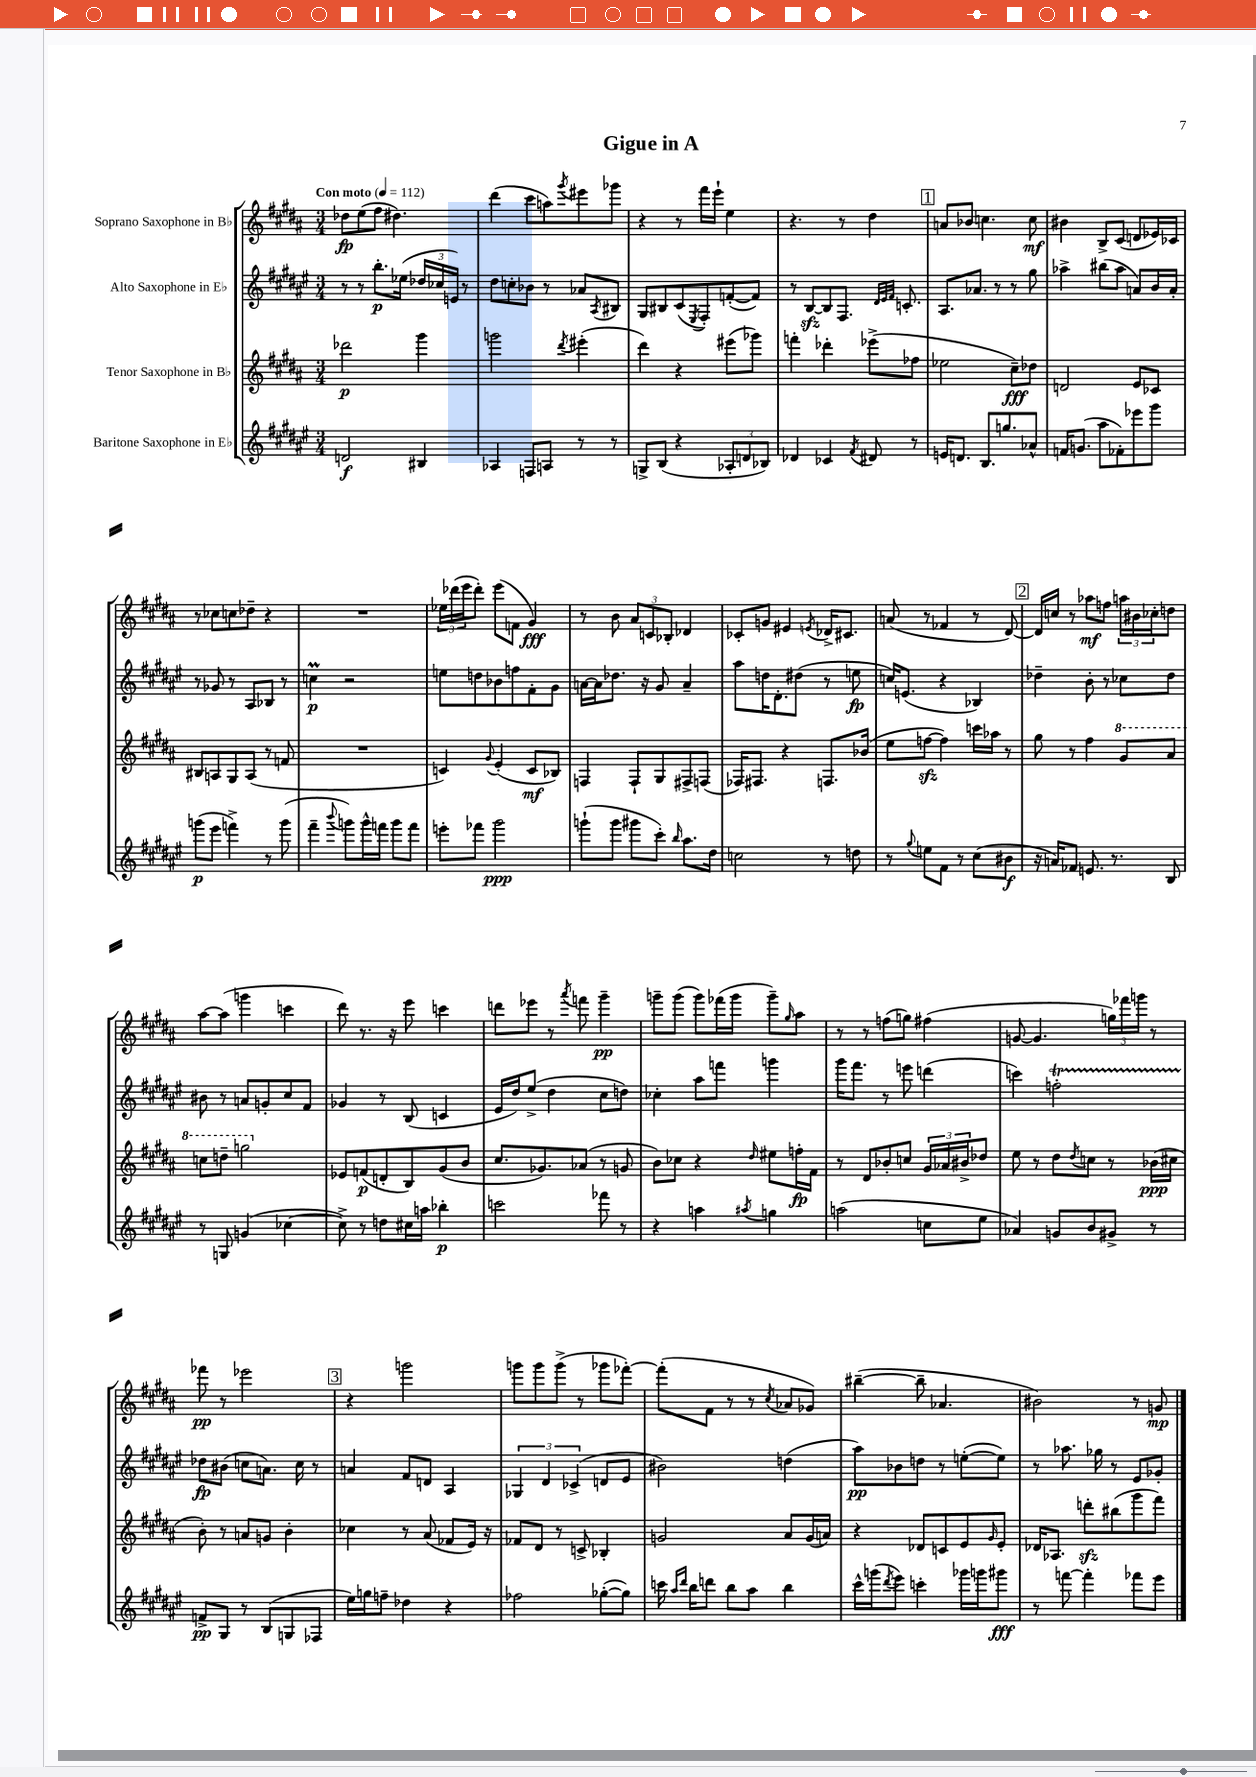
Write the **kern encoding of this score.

**kern	**kern	**kern	**kern
*staff4	*staff3	*staff2	*staff1
*clefG2	*clefG2	*clefG2	*clefG2
*k[f#c#g#d#a#e#]	*k[f#c#g#d#a#]	*k[f#c#g#d#a#e#]	*k[f#c#g#d#a#]
*M3/4	*M3/4	*M3/4	*M3/4
*MM112	*MM112	*MM112	*MM112
2d	2ddd-	8r	8dd-
.	.	8r	(8ee
.	.	8.bb'	8ff#
.	.	.	4.dd#)
.	.	(16ee-	.
4B#	4ggg#	24dd-	.
.	.	24cc-	.
.	.	24e)	.
.	.	8r	.
=	=	=	=
4A-	2ggg	8dd#	(4ddd#
.	.	8cc'	.
8F	.	8b-	8ccc#
8A	.	8r	8aa)
.	8qddd#	.	8qggg#
8r	(4eee#'	8a-	8eee#
.	.	8qA#	.
8r	.	8B#	8ggg-
=	=	=	=
8G^	4ddd#)	8G#	4r
(8B	.	8B#	.
4r	4r	(8c#	8r
.	.	8qE#	.
.	.	8F#')	16fff#
.	.	.	16eee`
12A-'	(8eee#	([8f'	4ee
12d	.	.	.
.	8ggg-)	8f])	.
12B-)	.	.	.
=	=	=	=
4d-	4fff'	8r	4.r
.	.	[8B	.
4c-	4ddd-'	8B]	.
.	.	8.F#	8r
8qf#	.	.	.
8d#	(8eee-^	.	4dd#
.	.	32qqd#	.
.	.	32qqe#	.
.	.	32qqf#	.
.	.	8.c'	.
8r	8ff-	.	.
=	=	=	=
16e	2ee-	8.A#	8a
8.d	.	.	.
.	.	.	8b-
.	.	8.a-	.
8.B	.	.	4.cc
.	.	8r	.
8.gg	.	.	.
.	8cc#~)	8r	.
8a-^^	8dd-	8gg#	8cc
=	=	=	=
16f	2d	4aa-^	4b#
(8.g	.	.	.
8aa#	.	(8bb#	8B^
8f-')	.	8aa-	(8c#
8eee-	8e	8a)	8d
8ggg#	8c-	16b	16e-)
.	.	16a'	16c-
=	=	=	=
(8ggg	8B#	8r	8r
8eee#	8A	8g-	8cc-
4fff^)	8G#	8r	8cc
.	(8A	8A#	8dd-~
8r	8r	8B-	4r
(8ggg	8f	8r	.
=	=	=	=
4fff#~	2.r	4cc	2.r
8qqbbb	.	.	.
8ggg)	.	2r	.
16ggg^^	.	.	.
16fff	.	.	.
8ggg	.	.	.
8fff	.	.	.
=	=	=	=
8eee'	4c)	8ee	24ee-
.	.	.	(24ddd-
.	.	.	24eee
8fff-	.	8dd	8ddd-')
.	8qqg#	.	.
2ggg#	(4e'	8b-	(8eee
.	.	8ff	8f
.	8c	8f#'	4g#)
.	8B-)	8g#	.
=	=	=	=
(8ggg`	4F	[16a	8r
.	.	16a]	.
8ggg	.	8.dd-	8b
8ggg#	8F`	.	12a#
.	.	16r	.
.	.	.	12c
8ccc#')	8G#	8g#	.
.	.	.	12B-'
16qqbb	.	.	.
8.aa#	8F#^	4a~	4d-
.	(8F	.	.
16dd#	.	.	.
=	=	=	=
2cc	16F-)	8aa#	8c-'
.	8.F#	.	.
.	.	16dd	8g
.	.	8.d#'	.
.	4r	.	4e#
.	.	(8dd#	.
.	.	.	8qe
8r	8.F	8r	16d-^
.	.	.	8.c#
8dd	.	8ee	.
.	(16b-	.	.
=	=	=	=
8r	8ee	16cc)	(8a
.	.	(8.e	.
8qqgg#	.	.	.
8ee	[8ff	.	8r
8f#	4ff])	4r	4f-
8r	.	.	.
(8cc#	16ccc	4B-)	8r
.	16aa-	.	.
8b#	8r	.	[8d#)
=	=	=	=
16r	8gg#	4dd-~	16d#]
16a)	.	.	16cc
8f-	8r	.	8r
8.e	4ff#	8b'	8aa-
.	.	8r	8ff
8.r	.	.	.
.	8gg#	8cc-	24aa
.	.	.	24b#
.	.	.	24cc-'
8B	8aa#	8dd-	8dd
=	=	=	=
8r	8ccc	8b#	[8aa#
8G	8ddd~	8r	(8aa#]
(4g	2ggg	8a	4ggg
.	.	8g'	.
[4cc-	.	8cc#	4ccc
.	.	8f#	.
=	=	=	=
8cc-^])	8e-	4g-	8ddd#)
8r	(8f	.	8.r
8dd	8d'	8r	.
.	.	.	16r
16cc#	8B)	(8B	8eee
16aa	.	.	.
4bb-'	(8g#	4c	4ccc
.	8b	.	.
=	=	=	=
2ccc	8.cc#	16e#	8ddd
.	.	16dd#)	.
.	.	(8ee#^	8eee-
.	8.g-)	.	.
.	.	4dd#	8r
.	.	.	8qaaa#
.	(8a-	.	8fff
8fff-	8r	8cc#	4ggg#~
8r	8g	8dd)	.
=	=	=	=
4r	8b)	4cc-'	8ggg~
.	8cc-	.	(8ggg
4aa	4r	8aa#	8ggg)
.	.	8fff	(16fff-
.	.	.	16ggg
8qaa#	16qqdd#	.	.
4gg	8ee#	4ggg	8ggg~)
.	.	.	16qqgg#
.	16ff'	.	8aa#
.	16f#	.	.
=	=	=	=
(2aa	8r	16ggg#	8r
.	.	8.fff#	.
.	8d#	.	8r
.	8b-'	8r	(8ff
.	8cc	8eee	8gg)
8cc	24g#	(4ddd	(4ff#
.	24a-	.	.
.	24b#^	.	.
8ee#	8dd-	.	.
=	=	=	=
4a-)	8ee	4ccc)	[8g
.	8r	.	4.g]
8g	8dd#	2ff'	.
.	8qdd#	.	.
8b	8cc	.	.
8g#^	8r	.	24gg)
.	.	.	24fff-
.	.	.	24ggg
8r	(16b-	.	8r
.	16cc#	.	.
=	=	=	=
8f^	8b')	8dd-	8fff-
8G#	8r	(8b#	8r
8r	8a	8cc	2eee-
(8B	8g	8.a)	.
8G	4b'	.	.
.	.	16cc	.
8F-	.	8r	.
=	=	=	=
16ee#)	4cc-	4a	4r
16gg	.	.	.
8ff~	.	.	.
4dd-	8r	8f#	2ggg
.	(8a#	8d	.
4r	8f-	4A#	.
.	16e)	.	.
.	16r	.	.
=	=	=	=
2ff-	8f-	6G-	8ggg
.	8d#	.	8ggg
.	.	6d#	.
.	8r	.	(8ggg^
.	.	(6c-^	.
.	8c^	.	8r
([8gg-'	4B-'	8d	8ggg-
8gg-])	.	8e#	[8fff-')
=	=	=	=
16ccc	2g	2b#)	(8fff-']
16qqaa#	.	.	.
16qqddd#	.	.	.
16bb	.	.	.
8ddd	.	.	8f#
8bb	.	.	8r
8aa#	.	.	8r
.	.	.	8qcc#
4bb	8a#	(4dd	8a-
.	(16g	.	8g-)
.	16a)	.	.
=	=	=	=
16ccc#^^	4r	8aa#)	([4bb#~
(16ggg	.	.	.
8qddd#	.	.	.
8eee#)	.	8b-	.
4ccc'	8d-	8dd	8bb#~]
.	8c	8r	4.a-
16ggg-	8e	([8ee'	.
16ggg	.	.	.
.	16qqg#	.	.
8ggg#	8e'	8ee])	.
=	=	=	=
8r	16d-	8r	2b#)
.	8.A-	.	.
[8fff	.	8.aa-	.
4fff']	8ddd'	.	.
.	.	16gg-	.
.	(8bb#	8r	.
8fff-	8ggg#	8e#	8r
8eee#	8fff#)	8g-'	8g
==	==	==	==
*-	*-	*-	*-
